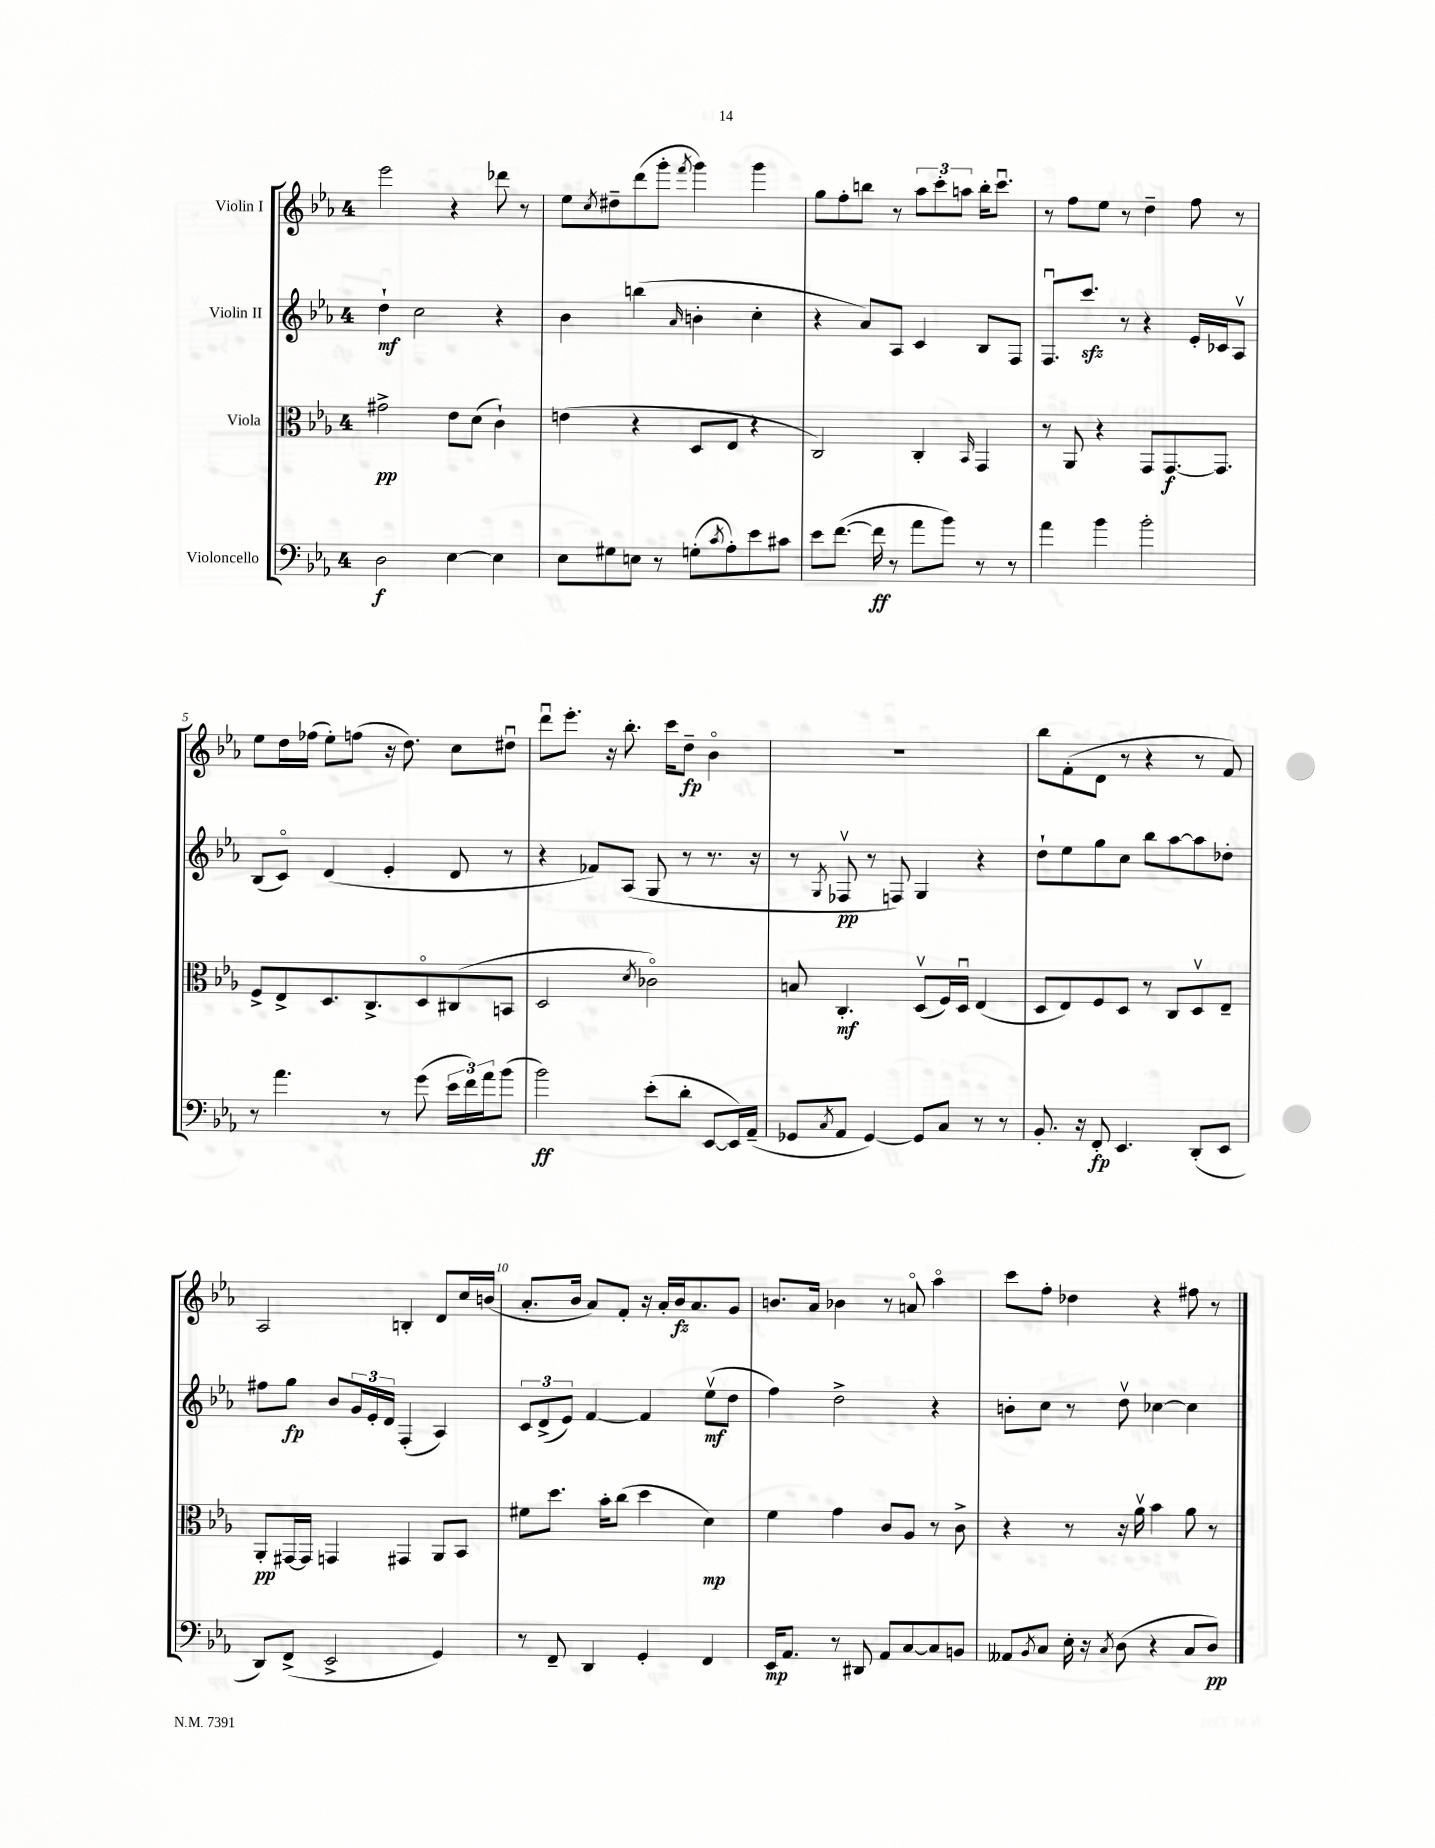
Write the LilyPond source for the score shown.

<<
\new StaffGroup <<
\new Staff = "s0" \with { instrumentName = "Violin I" } {
    \clef treble \key ees \major \once \override Staff.TimeSignature.style = #'single-digit \time 4/4
    ees'''2 r4 des'''8 r8 |
    ees''8 \acciaccatura { c''8 } dis''8-- d'''8( g'''8-. \acciaccatura { f'''8 } g'''4) g'''4 |
    g''8 f''8-. b''8 r8 \tuplet 3/2 { aes''8 c'''8-. a''8 } b''16-. c'''8.\downbow |
    r8 f''8 ees''8 r8 d''4-- f''8 r8 |
    ees''8 d''16 fes''16( ees''8-.) f''8( r16 d''8.) c''8 dis''8\downbow |
    d'''8\downbow ees'''8.-. r16 bes''8.-. c'''16 d''8--\fp bes'4\flageolet |
    R1 |
    bes''8 f'8-.( d'8 r8 r4 r8 f'8) |
    aes2 b4-. d'8 c''16 b'16( |
    aes'8.-. bes'16 aes'8) f'8-. r16 aes'16-. bes'16\fz aes'8. g'8 |
    b'8. aes'16 bes'4 r8 a'8\flageolet aes''4\flageolet |
    c'''8 f''8-. des''4 r4 fis''8 r8 \bar "|." |
}
\new Staff = "s1" \with { instrumentName = "Violin II" } {
    \clef treble \key ees \major \once \override Staff.TimeSignature.style = #'single-digit \time 4/4
    d''4-!\mf c''2 r4 |
    bes'4 b''4( \grace { aes'16 } b'4-. c''4-. |
    r4 aes'8) aes8 c'4 bes8 f8 |
    f8.\downbow c'''8.\sfz r8 r4 ees'16-. ces'16 aes8\upbow |
    bes8( c'8\flageolet) d'4( ees'4-. d'8 r8 |
    r4 fes'8) aes8( g8 r8 r8. r16 |
    r8 \acciaccatura { g8 } fes8\upbow\pp r8 f8) g4 r4 |
    d''8-! ees''8 g''8 c''8 bes''8 aes''8~ aes''8 des''8-. |
    fis''8 g''8\fp bes'8 \tuplet 3/2 { g'16 ees'16-. d'16 } f4-.( aes4) |
    \tuplet 3/2 { c'8 d'8->( ees'8) } f'4~ f'4 ees''8\upbow\mf( d''8 |
    f''4) d''2-> r4 |
    b'8-. c''8 r8 d''8\upbow ces''4~ ces''4 \bar "|." |
}
\new Staff = "s2" \with { instrumentName = "Viola" } {
    \clef alto \key ees \major \once \override Staff.TimeSignature.style = #'single-digit \time 4/4
    gis'2->\pp ees'8 d'8( c'4-!) |
    e'4( r4 d8 ees8 r4 |
    c2) c4-. \grace { bes,16 } g,4 |
    r8 aes,8 r4 g,8 g,8.~\f g,8. |
    f8-> ees8-> d8. c8.-> d8\flageolet cis8( b,8 |
    d2 \acciaccatura { d'8 } ces'2\flageolet) |
    b8 c4.-.\mf d8\upbow( f16) d16\downbow ees4( |
    d8 ees8) f8 d8 r8 c8 d8\upbow ees8-- |
    aes,8-.\pp gis,16~ gis,16 g,4 gis,4 aes,8 bes,8 |
    fis'8 d''8. bes'16-. c''8( d''4 d'4\mp) |
    f'4 g'4 c'8 aes8 r8 c'8-> |
    r4 r8 r16 aes'16\upbow bes'4 aes'8 r8 \bar "|." |
}
\new Staff = "s3" \with { instrumentName = "Violoncello" } {
    \clef bass \key ees \major \once \override Staff.TimeSignature.style = #'single-digit \time 4/4
    d2\f ees4~ ees4 |
    ees8 gis8 e8 r8 g8-.( \acciaccatura { c'8 } aes8-.) ees'8 cis'8 |
    ees'8 f'8.~( f'16\ff r8 aes'8 bes'8) r8 r8 |
    aes'4 bes'4 bes'2-. |
    r8 aes'4. r8 g'8( \tuplet 3/2 { ees'16 f'16) aes'16 } bes'8( |
    bes'2\ff) ees'8-.( d'8-. ees,8~ ees,16) aes,16--( |
    ges,8 \acciaccatura { c8 } aes,8 ges,4~) ges,8 c8 r8 r8 |
    bes,8.-. r16 f,8-.\fp ees,4. d,8-.( ees,8 |
    d,8) f,8->( ees,2-> g,4) |
    r8 f,8-- d,4 g,4-. f,4 |
    ees,16\mp aes,8. r8 dis,8 aes,8 c8~ c8 b,8 |
    aeses,8 \acciaccatura { bes,8 } c8 ees16-. r16 \acciaccatura { c8 } d8( r4 c8 d8\pp) \bar "|." |
}
>>
>>
\layout { \context { \Score \override BarNumber.break-visibility = ##(#f #t #t) barNumberVisibility = #(every-nth-bar-number-visible 5) } }
